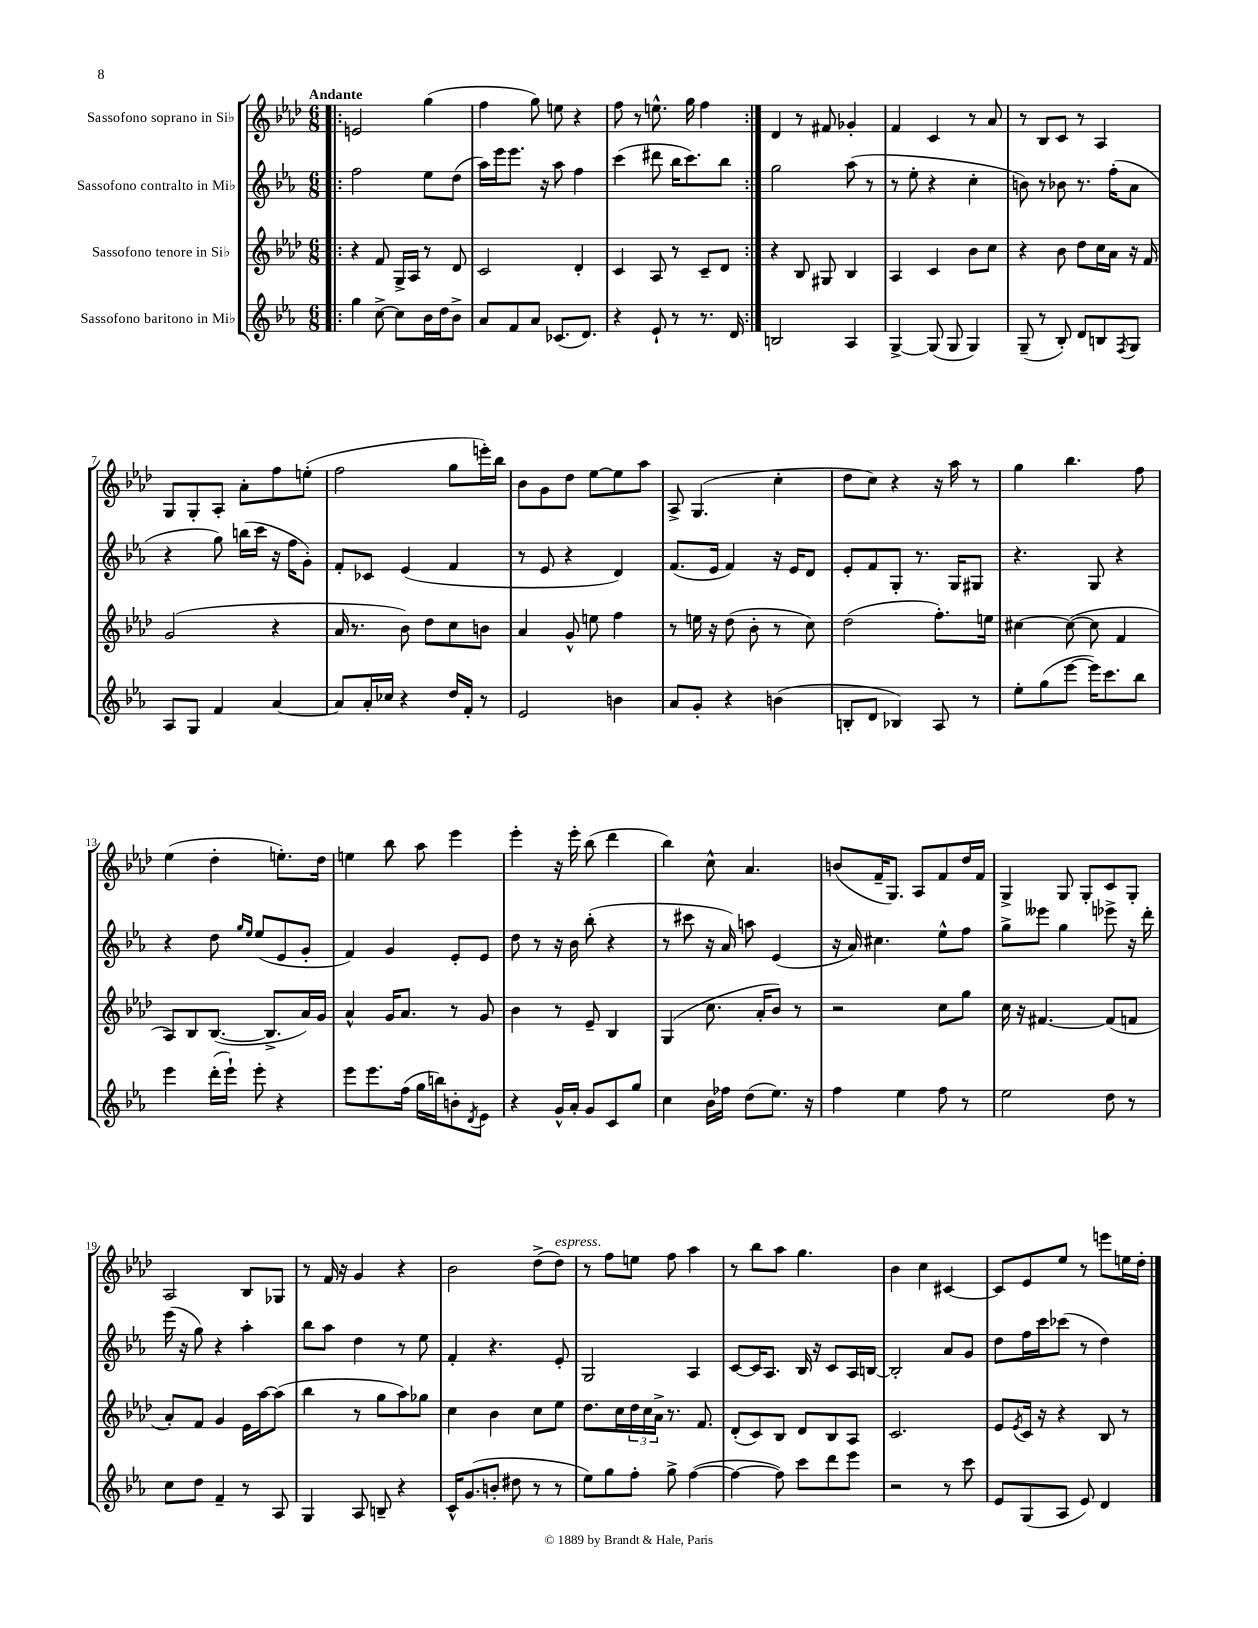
<<
\new StaffGroup <<
\new Staff = "s0" \with { instrumentName = "Sassofono soprano in Sib" } {
    \clef treble \key aes \major \numericTimeSignature \time 6/8 \tempo "Andante"
    \repeat volta 2 { \bar ".|:" e'2 g''4( |
    f''4 g''8) e''8 r4 |
    f''8 r8 e''8.-^ g''16 f''4 | }
    des'4 r8 fis'8 ges'4-. |
    f'4 c'4 r8 aes'8 |
    r8 bes8 c'8 r8 aes4 |
    g8 g8-. aes8-. aes'8-. f''8 e''8-.( |
    f''2 g''8 e'''16-.) bes''16 |
    bes'8 g'8 des''8 ees''8~ ees''8 aes''8 |
    aes8-> g4.( c''4-. |
    des''8 c''8) r4 r16 aes''16 r8 |
    g''4 bes''4. f''8 |
    ees''4( des''4-. e''8.-.) des''16 |
    e''4 bes''8 aes''8 ees'''4 |
    ees'''4-. r16 ees'''16-. bes''8( des'''4 |
    bes''4) c''8-^ aes'4. |
    b'8( f'16-- g8.) aes8 f'8 des''16 f'16 |
    g4-> g8 g8-. c'8 g8-. |
    aes2 bes8 ges8 |
    r8 f'16 r16 g'4 r4 |
    bes'2 des''8->( des''8^\markup { \italic "espress." }) |
    r8 f''8 e''8 f''8 aes''4 |
    r8 bes''8 aes''8 g''4. |
    bes'4 c''4 cis'4~ |
    cis'8 ees'8 ees''8 r8 e'''8 e''16 des''16-. \bar "|." |
}
\new Staff = "s1" \with { instrumentName = "Sassofono contralto in Mib" } {
    \clef treble \key ees \major \numericTimeSignature \time 6/8
    \repeat volta 2 { \bar ".|:" f''2 ees''8 d''8( |
    aes''16) ees'''16 ees'''8. r16 aes''8 f''4 |
    c'''4( dis'''8 bes''16 c'''8.) bes''8 | }
    g''2 aes''8( r8 |
    r8 ees''8-. r4 c''4-. |
    b'8) r8 bes'8 r8. f''16-.( aes'8 |
    r4 g''8) b''16( c'''16 r16 f''16 g'8-.) |
    f'8-. ces'8 ees'4( f'4 |
    r8 ees'8 r4 d'4) |
    f'8.( ees'16 f'4) r16 ees'16 d'8 |
    ees'8-. f'8 g8-. r8. g16 gis8 |
    r4. g8 r4 |
    r4 d''8 \grace { g''16 ees''16 } ees''8( ees'8 g'8-. |
    f'4) g'4 ees'8-. ees'8 |
    d''8 r8 r16 bes'16 bes''8-.( r4 |
    r8 cis'''8 r16 aes'16) a''8 ees'4( |
    r16 aes'16) cis''4. ees''8-^ f''8 |
    g''8-> eeses'''8 g''4 ees'''8-> r16 d'''16-. |
    ees'''16( r16 g''8) r4 aes''4-. |
    bes''8 aes''8 d''4 r8 ees''8 |
    f'4-. r4. ees'8-. |
    g2 aes4 |
    c'8~ c'16 aes8. bes16 r16 c'8 aes16 b16~ |
    b2-. aes'8 g'8 |
    d''8 f''16 c'''16 ces'''8( r8 d''4) \bar "|." |
}
\new Staff = "s2" \with { instrumentName = "Sassofono tenore in Sib" } {
    \clef treble \key aes \major \numericTimeSignature \time 6/8
    \repeat volta 2 { \bar ".|:" r4 f'8 g16-> aes16 r8 des'8 |
    c'2 des'4-. |
    c'4 aes8 r8 c'8-- des'8 | }
    r4 bes8 gis8 bes4 |
    aes4 c'4 bes'8 c''8 |
    r4 bes'8 des''8 c''16 aes'16 r16 f'16 |
    g'2( r4 |
    aes'16 r8. bes'8) des''8 c''8 b'8 |
    aes'4 g'8-^ e''8 f''4 |
    r8 e''16 r16 des''8( bes'8-. r8 c''8) |
    des''2( f''8.-.) e''16 |
    cis''4~ cis''8~( cis''8 f'4 |
    aes8) bes8 bes8.~( bes8.-> aes'16) g'16 |
    aes'4-^ g'16 aes'8. r8 g'8 |
    bes'4 r8 ees'8-- bes4 |
    g4( c''8. aes'16-. bes'8) r8 |
    r2 c''8 g''8 |
    c''16 r16 fis'4.~ fis'8( f'8 |
    aes'8-.) f'8 g'4 ees'16 aes''16~ aes''8( |
    bes''4 r8 g''8 aes''8) ges''8 |
    c''4 bes'4 c''8 ees''8 |
    des''8. c''16 \tuplet 3/2 { des''16 c''16 aes'16-> } r8. f'8. |
    des'8-.( c'8) bes8 des'8 bes8 aes8 |
    c'2. |
    ees'8 \acciaccatura { ees'8 } c'16 r16 r4 bes8 r8 \bar "|." |
}
\new Staff = "s3" \with { instrumentName = "Sassofono baritono in Mib" } {
    \clef treble \key ees \major \numericTimeSignature \time 6/8
    \repeat volta 2 { \bar ".|:" g''4 c''8~-> c''8 bes'16 d''16 bes'8-> |
    aes'8 f'8 aes'8 ces'8.( d'8.) |
    r4 ees'8-! r8 r8. d'16 | }
    b2 aes4 |
    g4~-> g8( g8 g4) |
    g8--( r8 bes8-.) d'8 b8 \acciaccatura { f8 } g8 |
    aes8 g8 f'4 aes'4~ |
    aes'8 aes'16-. ces''16 r4 d''16 f'16-. r8 |
    ees'2 b'4 |
    aes'8 g'8-. r4 b'4( |
    b8-. d'8 bes4) aes8 r8 |
    ees''8-. g''8( ees'''8~ ees'''16) c'''8. bes''8 |
    ees'''4 d'''16-.( ees'''16-!) ees'''8-. r4 |
    ees'''8 ees'''8. f''16( g''16 b''16) b'8-. \acciaccatura { d'8 } ees'8 |
    r4 g'16-^ aes'16-. g'8 c'8 g''8 |
    c''4 bes'16 fes''16 d''8( ees''8.) r16 |
    f''4 ees''4 f''8 r8 |
    ees''2 d''8 r8 |
    c''8 d''8 f'4-- r8 aes8 |
    g4 aes8 b8-- r4 |
    c'16-^ g'8.( b'8-. dis''8 r8 r8 |
    ees''8) g''8 f''8-. g''8-> f''4~( |
    f''4~ f''8) c'''8 d'''8 ees'''8 |
    r2 r8 c'''8 |
    ees'8 g8( aes8 ees'8) d'4 \bar "|." |
}
>>
>>
